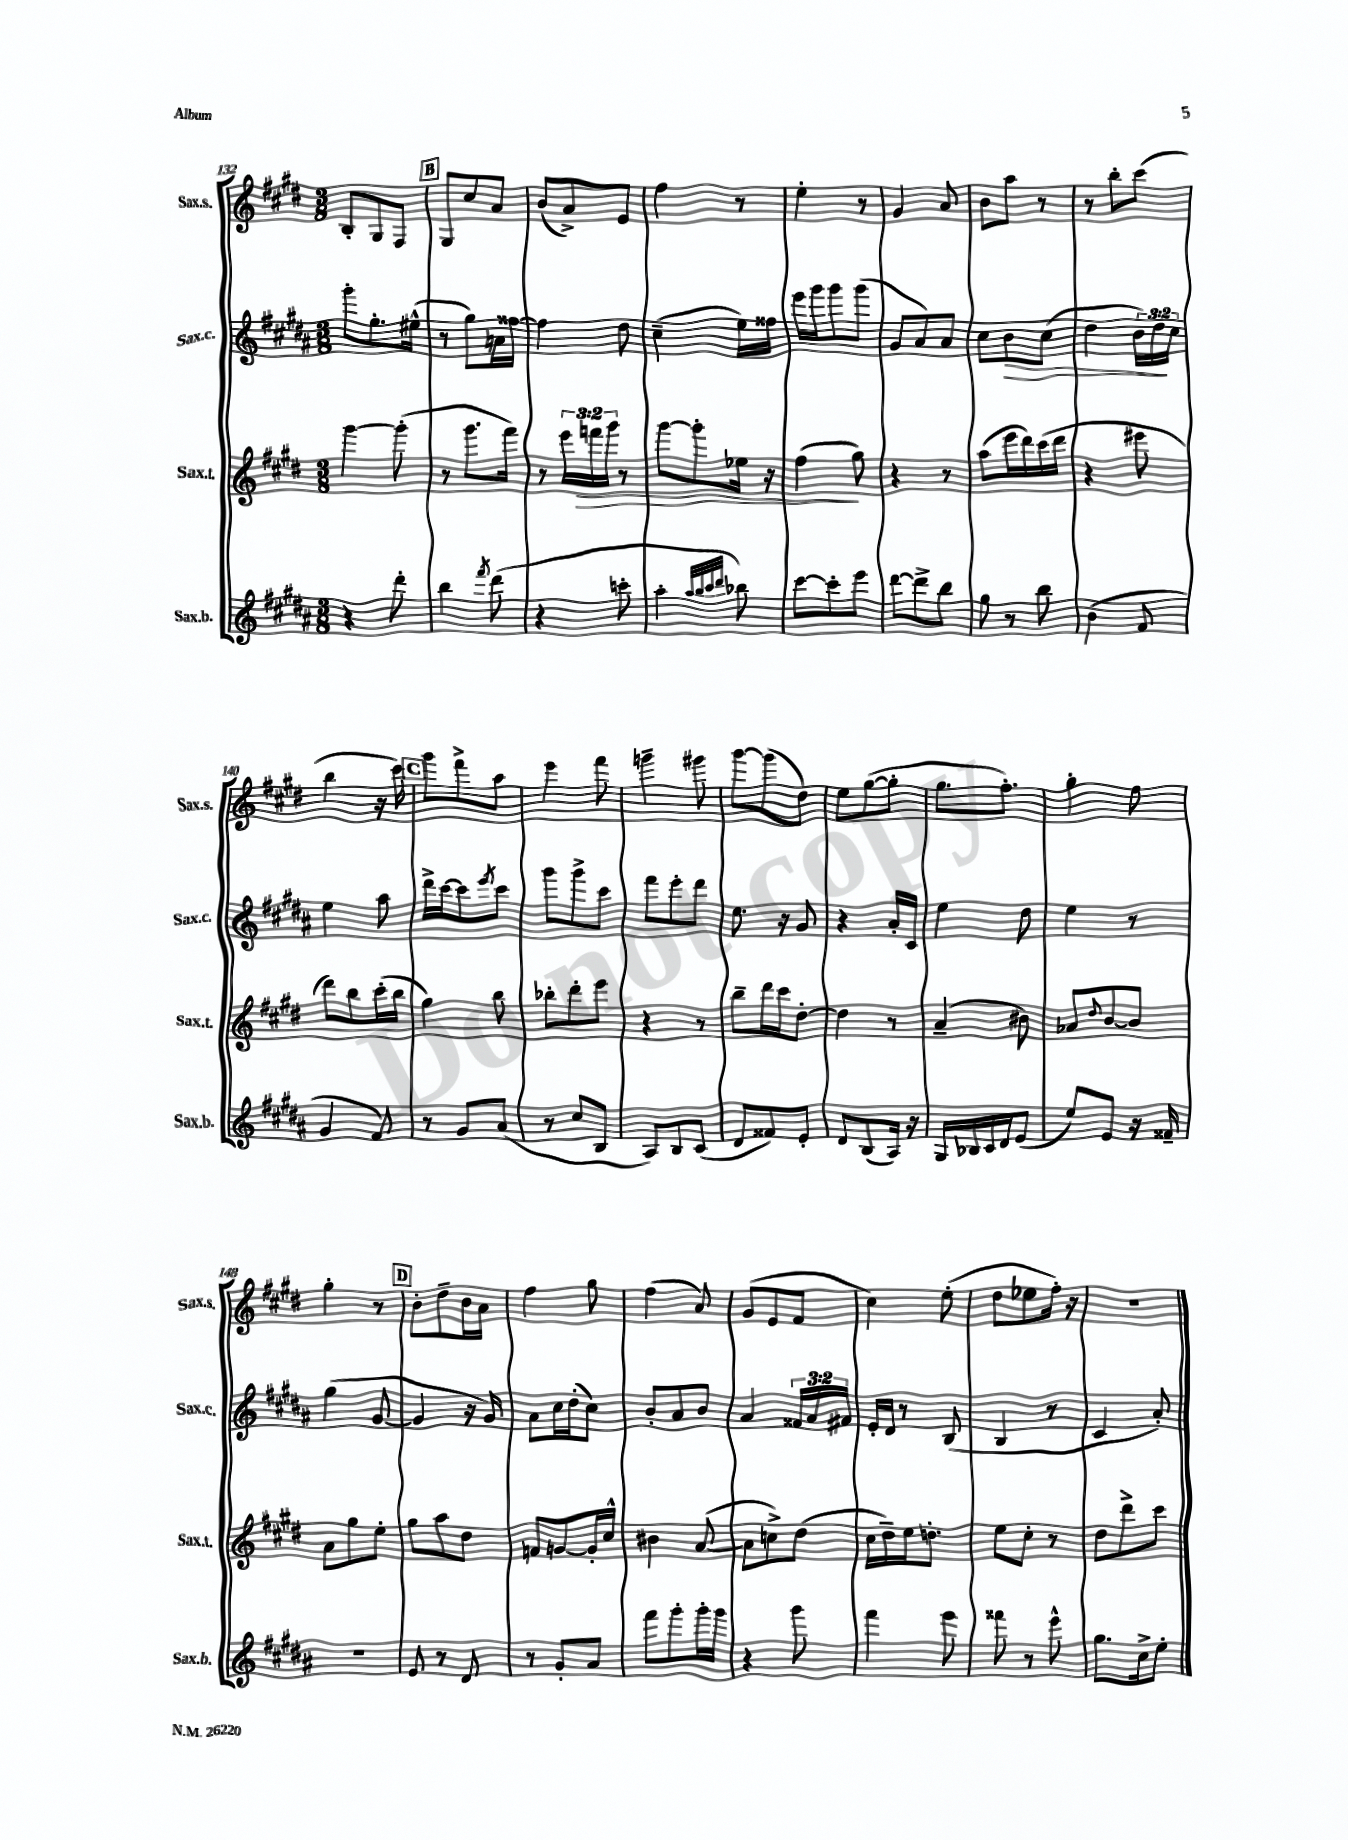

**kern	**kern	**dynam	**kern	**dynam	**kern
*part4	*part3	*part3	*part2	*part2	*part1
*staff4	*staff3	*staff3	*staff2	*staff2	*staff1
*I"Sax.b.	*I"Sax.t.	*	*I"Sax.c.	*	*I"Sax.s.
*I'Sax.b.	*I'Sax.t.	*	*I'Sax.c.	*	*I'Sax.s.
*clefG2	*clefG2	*	*clefG2	*	*clefG2
*k[f#c#g#d#a#]	*k[f#c#g#d#]	*	*k[f#c#g#d#a#]	*	*k[f#c#g#d#]
*M3/8	*M3/8	*	*M3/8	*	*M3/8
=132	=132	=132	=132	=132	=132
4r	[4ggg#\	.	8ggg#'\L	.	8B'/L
.	.	.	8.gg#'\	.	8G#/
8ddd#'\	(8ggg#'\]	.	.	.	8F#/J
.	.	.	(16ee#X^^\Jk	.	.
!!LO:REH:place=s1:t=B
=133	=133	=133	=133	=133	=133
4bb\	8r	.	8r	.	8G#/L
.	8.ggg#\L	.	8gg#\L)	.	8cc#/
8qfff#/	.	.	.	.	.
(8ddd#\	.	.	16an\L	.	8a/J
.	16fff#\Jk)	.	[16ff##X\JJ	.	.
=134	=134	=134	=134	=134	=134
4r	8r	.	4ff##\]	.	(8b/L
.	24eee\LL	.	.	.	8a^/)
!	!	!LO:HP:b	!	!	!
.	24fffn\	>	.	.	.
.	24ggg#\JJ	.	.	.	.
8cccn'\	8r	.	8dd#\	.	8e/J
=135	=135	=135	=135	=135	=135
4aa#'\	[8ggg#\L	.	(4cc#~\	.	4ff#\
.	8ggg#'\]	.	.	.	.
32qqaa#/LLL	.	.	.	.	.
32qqbb/	.	.	.	.	.
32qqccc#/	.	.	.	.	.
32qqddd#/JJJ	.	.	.	.	.
8bb-X\)	16ee-X\Jk	.	16ee\LL)	.	8r
.	16r	.	16ff##X\JJ	.	.
=136	=136	=136	=136	=136	=136
[8ccc#\L	(4ff#\	.	16eee\LL	.	4ee'\
.	.	.	16ggg#\J	.	.
8ccc#'\]	.	.	8ggg#\	.	.
8eee\J	8gg#\)	]	(8ggg#\J	.	8r
=137	=137	=137	=137	=137	=137
[8ddd#\L	4r	.	8g#/L	.	4g#/
8ddd#^\]	.	.	8a#/)	.	.
8bb\J	8r	.	8a#/J	.	8a/
=138	=138	=138	=138	=138	=138
8gg#\	(8aa\L	.	8cc#\L	.	8b\L
!	!	!	!	!LO:HP:b	!
8r	16eee\L	.	8b\	>	8aa\J
.	16ddd#\)	.	.	.	.
8bb\	(16ccc#\	.	(8cc#\J	.	8r
.	16ddd#\JJ	.	.	.	.
=139	=139	=139	=139	=139	=139
(4b\	4r	.	4dd#\	.	8r
.	.	.	.	.	8bb'\L
8f#/	8eee#X\	.	24b\LL)	.	(8ccc#\J
.	.	.	24dd#\	.	.
.	.	.	24cc#\JJ	]	.
!!LO:LB:g=z
=140	=140	=140	=140	=140	=140
4g#/	8ddd#\L)	.	4ee\	.	4bb\
.	8bb\	.	.	.	.
8f#/)	(16ccc#'\L	.	8aa#\	.	16r
.	16bb\JJ	.	.	.	16ccc#\)
!!LO:REH:place=s1:t=C
=141	=141	=141	=141	=141	=141
8r	4gg#\)	.	16ddd#^\LL	.	8ggg#\L
.	.	.	[16ccc#\J	.	.
8g#/L	.	.	8ccc#\]	.	8fff#^\
.	.	.	8qeee/	.	.
(8a#/J	8bb\	.	8ccc#\J	.	8aa\J
=142	=142	=142	=142	=142	=142
8r	8bb-X'\L	.	8ggg#\L	.	4eee\
8cc#/L	8ddd#'\	.	8ggg#^\	.	.
8B/J	8eee\J	.	8ccc#\J	.	8fff#\
=143	=143	=143	=143	=143	=143
8A#/L)	4r	.	8fff#\L	.	4gggn~\
8B/	.	.	8eee'\	.	.
(8c#/J	8r	.	8ddd#\J	.	8ggg#X\
=144	=144	=144	=144	=144	=144
8d#/L	8bb~\L	.	8.ee\	.	[8ggg#\L
8f##X/)	16ddd#\L	.	.	.	(8ggg#\]
.	16ccc#\J	.	16r	.	.
8e'/J	[8dd#'\J	.	8g#/	.	8dd#\J)
=145	=145	=145	=145	=145	=145
8d#/L	4dd#\]	.	4r	.	8ee\L
(8B/	.	.	.	.	([8gg#\
16A#/Jk)	8r	.	16a#'/LL	.	8gg#'\J]
16r	.	.	16c#/JJ	.	.
=146	=146	=146	=146	=146	=146
16G#/LL	(4a~/	.	4ee\	.	8.gg#\L
16B-X/	.	.	.	.	.
16c#/	.	.	.	.	.
16d#/J	.	.	.	.	8.ff#'\J)
(8e/J	8b#X\)	.	8dd#\	.	.
=147	=147	=147	=147	=147	=147
8ee/L)	8a-X/L	.	4ee\	.	4gg#'\
.	8qqdd#/	.	.	.	.
8e/J	[8b/	.	.	.	.
16r	8b/J]	.	8r	.	8ff#\
16f##X~/	.	.	.	.	.
!!LO:LB:g=z
=148	=148	=148	=148	=148	=148
4.r	8a\L	.	(4gg#\	.	4gg#'\
.	8gg#\	.	.	.	.
.	8ee'\J	.	[8g#/	.	8r
!!LO:REH:place=s1:t=D
=149	=149	=149	=149	=149	=149
8e/	8gg#\L	.	4g#/]	.	8b'\L
8r	8aa\	.	.	.	8dd#~\
8d#/	8dd#\J	.	16r	.	16b\L
.	.	.	16g#/)	.	16a\JJ
=150	=150	=150	=150	=150	=150
8r	8fn/L	.	8a#\L	.	4ff#\
8g#'/L	[8gn/	.	16cc#\L	.	.
.	.	.	(16dd#'\J	.	.
8a#/J	16g'/L]	.	8cc#\J)	.	8gg#\
.	16cc#^^/JJ	.	.	.	.
=151	=151	=151	=151	=151	=151
8fff#\L	4b#X\	.	8b'/L	.	(4ff#\
8ggg#'\	.	.	8a#/	.	.
16ggg#'\L	([8a/	.	8b/J	.	8a/)
16ggg#\JJ	.	.	.	.	.
=152	=152	=152	=152	=152	=152
4r	8a\L]	.	4a#/	.	(8g#/L
.	8ccn^\)	.	.	.	8e/
8ggg#\	(8dd#\J	.	24f##X/LL	.	8f#/J
.	.	.	24a#/	.	.
.	.	.	24f#X/JJ	.	.
=153	=153	=153	=153	=153	=153
4fff#\	16cc#\LL	.	16e'/LL	.	4cc#\)
.	16dd#~\)	.	16d#/JJ	.	.
.	16ee\J	.	8r	.	.
.	8.ddn'\J	.	.	.	.
8eee\	.	.	(8B/	.	(8ee'\
=154	=154	=154	=154	=154	=154
8fff##X\	8ee\L	.	4B/	.	8dd#\L
8r	8cc#'\J	.	.	.	8ee-X\
8eee^^\	8r	.	8r	.	16ff#'\Jk)
.	.	.	.	.	16r
=155	=155	=155	=155	=155	=155
8.gg#\L	8dd#\L	.	4c#/	.	4.r
.	8ddd#^\	.	.	.	.
16cc#^\k	.	.	.	.	.
8ee'\J	8ccc#\J	.	8a#'/)	.	.
==	==	==	==	==	==
*-	*-	*-	*-	*-	*-
